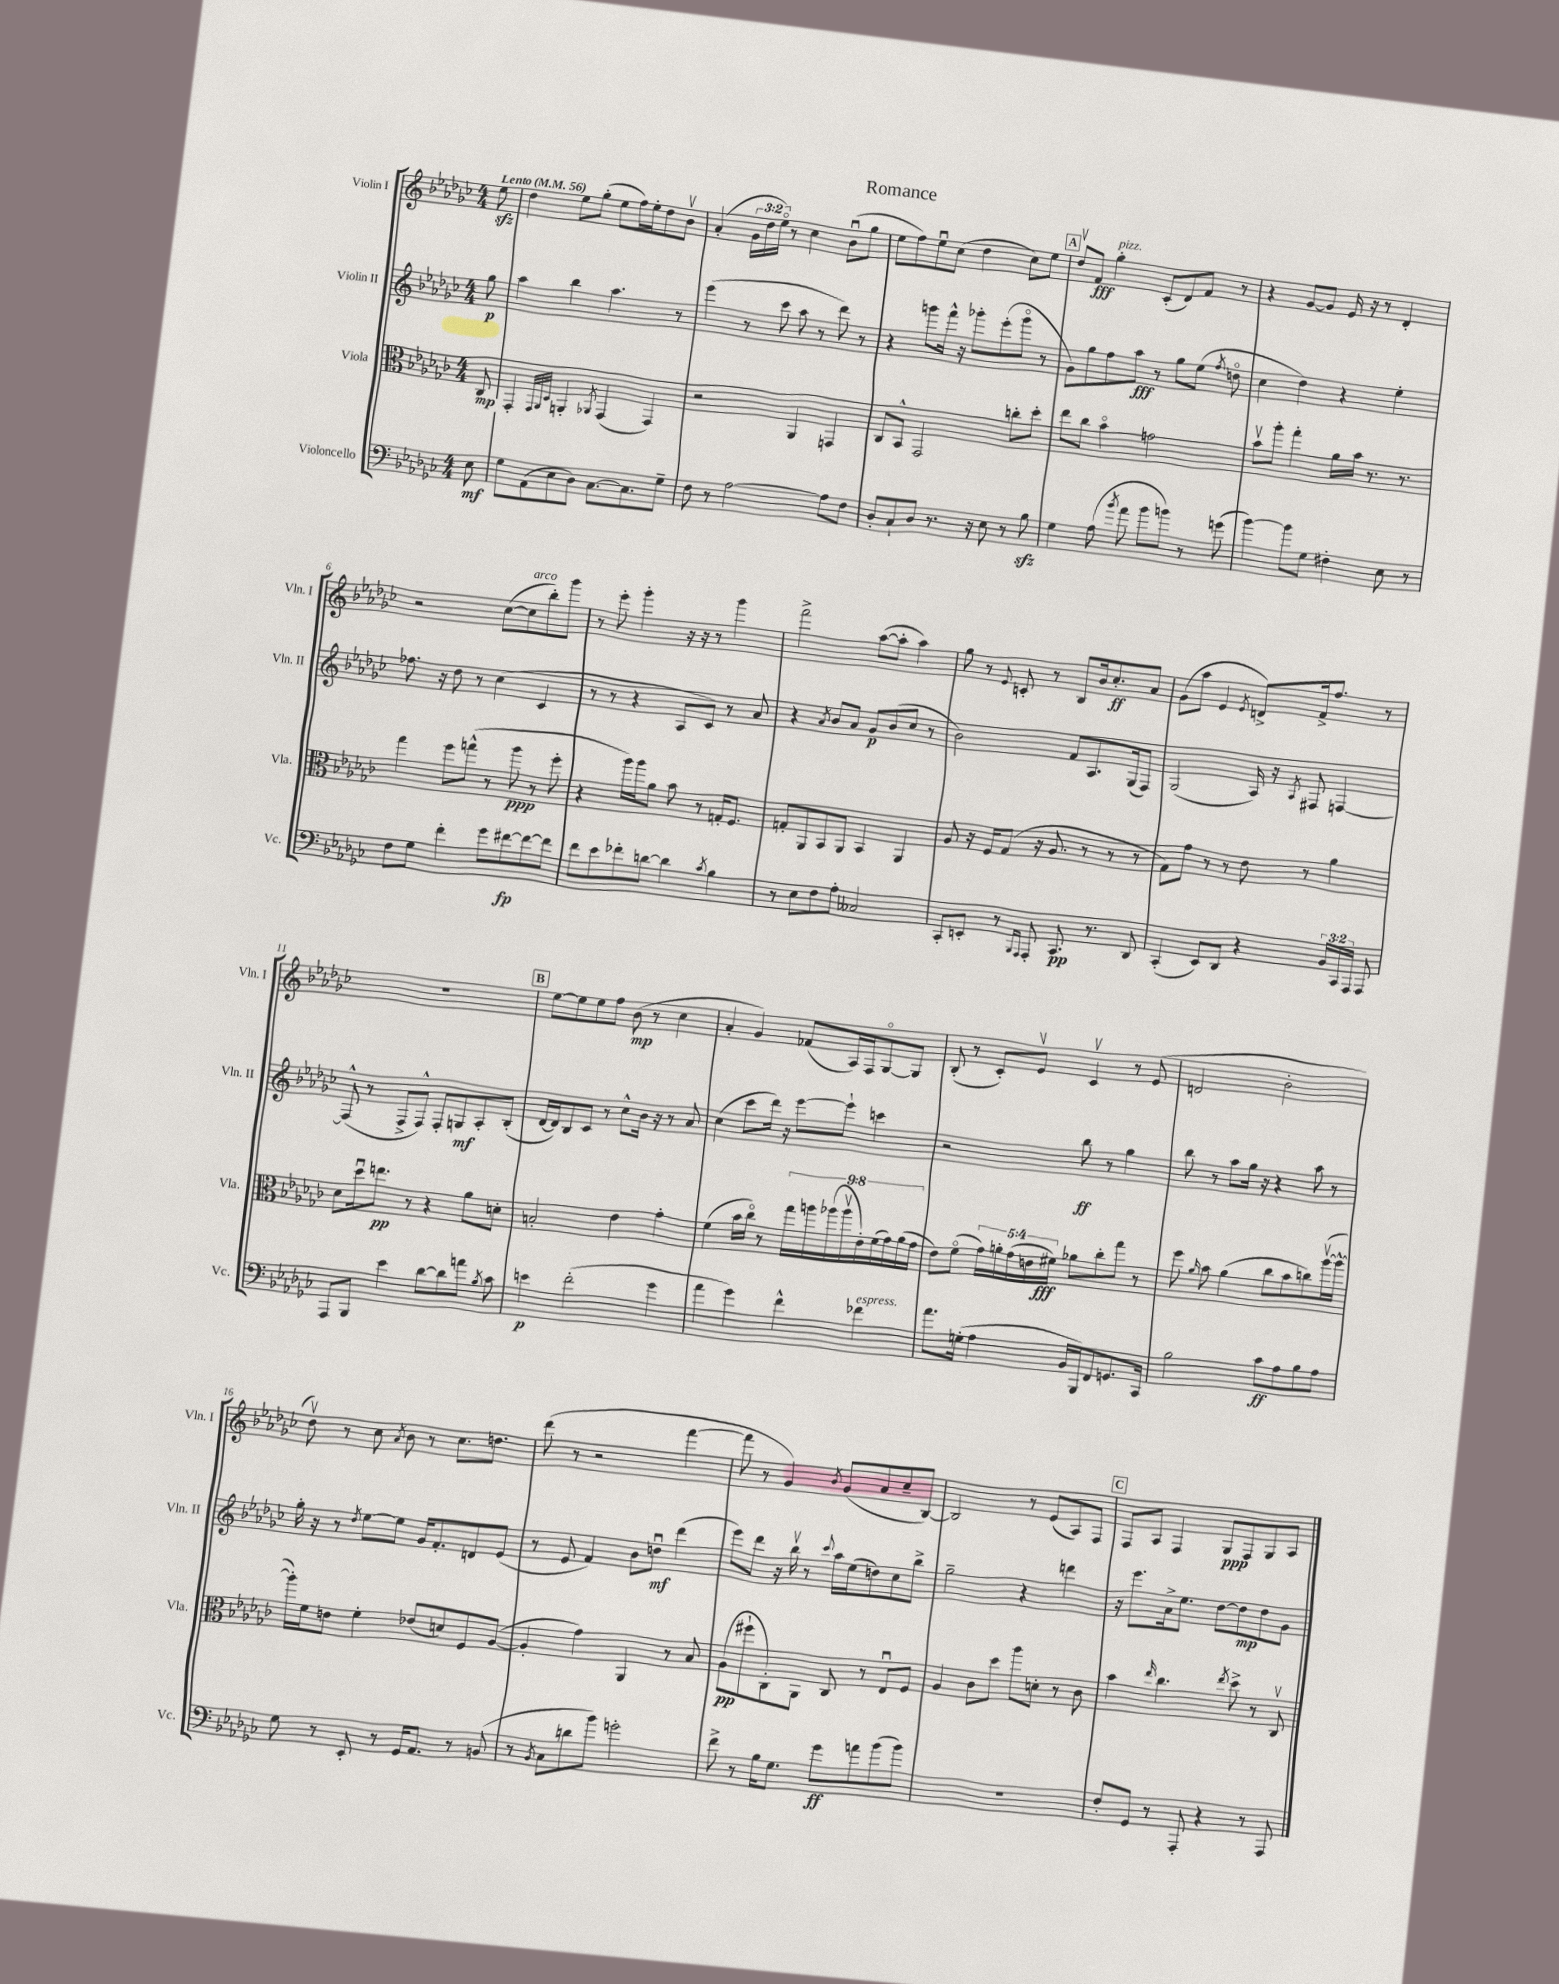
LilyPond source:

\header { title = "Romance" }
<<
\new StaffGroup <<
\new Staff = "s0" \with { instrumentName = "Violin I" shortInstrumentName = "Vln. I" } {
    \clef treble \key ges \major \numericTimeSignature \time 4/4 \override Staff.TupletNumber.text = #tuplet-number::calc-fraction-text \partial 8 \tempo "Lento" 4 = 56
    \autoBeamOff ees''8\sfz |
    des''4 ees''8[ ges''8]-.( ees''8[ f''16) ees''16-. des''8 bes'8]\upbow |
    aes'4-.( \tuplet 3/2 { ges'16[ des''16 ees''16]\flageolet) } r8 ces''4 bes'8[\downbow( ges''8] |
    ees''8[ f''8) ees''8\downbow ces''8]( des''4 ces''8[) ees''8] |
    \mark \markup { \box "A" } des''8[\upbow f'8]\fff ges''4-.^\markup { \italic "pizz." } ces'8[-.( des'8) f'8] r8 |
    r4 ges'8[~ ges'8] ees'16 r16 r8 des'4-. |
    r2 ces''8[~( ces''8^\markup { \italic "arco" } bes''8-.) ges'''8] |
    r8 ees'''8-. ges'''4-. r16 r16 r8 ges'''4 |
    f'''2-> aes''8[~( aes''8]-. aes''4) |
    ges''8 r8 \appoggiatura { ees'8 } c'8-. r8 bes8[ bes'16 ces''8.-.\ff aes'8] |
    ges'8[( aes''8] ees'4 \acciaccatura { ees'8 } d'8[->) f'16-> f''8.] r8 |
    R1 |
    \mark \markup { \box "B" } ees''8[~ ees''8 ees''8 f''8] bes'8\mp( r8 ces''4 |
    aes'4-. ges'4) fes'8[( aes16) f16 ges8~\flageolet ges8] |
    bes8-.( r8 ces'8[-.) ees'8]\upbow ces'4\upbow r8 ees'8( |
    d'2 bes'2-. |
    des''8\upbow) r8 ces''8 \acciaccatura { aes'8 } bes'8 r8 ces''8.[ d''8.] |
    des'''8( r8 r2 f'''4~ |
    f'''8 r8 ges'4) \acciaccatura { bes'8 } ges'8[( aes'8 ces''8-- bes8]~) |
    bes2 r8 ees'8[( aes8) f8] |
    \mark \markup { \box "C" } f8[ aes8] f4 ges8[\ppp f8 ges8 aes8] \bar "|." |
}
\new Staff = "s1" \with { instrumentName = "Violin II" shortInstrumentName = "Vln. II" } {
    \clef treble \key ges \major \numericTimeSignature \time 4/4 \partial 8
    \autoBeamOff ges''8\p |
    aes''4 bes''4 aes''4. r8 |
    ees'''4( r8 ces'''8 aes''8 r8 des'''8) r8 |
    r4 g'''8[ f'''16]-^ r16 ges'''8[-. ees'''8-.( ges'''8]\flageolet r8 |
    \mark \markup { \box "A" } ges'8[) ges''8 f''8 aes''8]\fff r8 ges''8[ ees''8]( \acciaccatura { f''8 } d''8\flageolet |
    ces''4 des''4) r4 ees''4-. |
    fes''8. r16 des''8 r8 ces''4( ces'4 |
    r8 r8 r4 aes8[ ces'8]) r8 aes'8 |
    r4 \acciaccatura { aes'8 } bes'8[ aes'8] ges'8[\p bes'8( ces''8] r8 |
    bes'2) f'8[ aes8. ges16( f8]) |
    ges2( aes16) r16 \acciaccatura { aes8 } fis8 f4~ |
    f8-^( r8 f8[-> f8]-^) f8[-. g8\mf aes8-. bes8]-.( |
    \mark \markup { \box "B" } des'16[~ des'16) bes8 ces'8] r8 ces''8[-^ bes'16] r16 r8 aes'8 |
    ces''4( ces'''8[ des'''16]) r16 ees'''8[~ ees'''8]-! c'''4 |
    r2 bes''8\ff r8 ges''4 |
    bes''8 r8 aes''8[ ges''16] r16 r4 aes''8 r8 |
    ges''16-. r16 r8 \acciaccatura { des''8 } ees''8[~ ees''8] ges'16[ f'8.-. d'8 ees'8]( |
    r8 ees'8 f'4) bes'8[ d''8]\downbow\mf des'''4( |
    ees'''8[) des'''8] r16 bes''16\upbow r8 \appoggiatura { ces'''8 } aes''16[ ees''16( d''8) ces''8 bes''8]-> |
    ges''2-- r4 d'''4 |
    \mark \markup { \box "C" } r16 ees'''8.[ aes'16-> ees''8.] des''8[~ des''8\mp des''8 ges'8] \bar "|." |
}
\new Staff = "s2" \with { instrumentName = "Viola" shortInstrumentName = "Vla." } {
    \clef alto \key ges \major \numericTimeSignature \time 4/4 \override Staff.TupletNumber.text = #tuplet-number::calc-fraction-text \partial 8
    \autoBeamOff ces8\mp |
    ges,4-. \grace { ges,32[ aes,32 des32] } a,4-. \acciaccatura { aes,8 } ges,4( ges,4) |
    r2 aes,4 g,4 |
    ces8[ bes,8]-^ ges,2 c''8[-. des''8]-. |
    \mark \markup { \box "A" } ees''8[ ces''8] bes'4\flageolet g'2 |
    bes'8[\upbow aes''8]-. ges''4-. aes'16[ bes'16] r8. r8. |
    ges''4 f''8[ g''8]-^( r8 aes''8\ppp r8 f''8-. |
    r4 aes''16[) aes''16 aes'8] bes'8 r8 g16[-. f8.] |
    g8[-. aes,8 bes,8 aes,8] bes,4 aes,4 |
    aes8 r16 f16[ ges8]( r16 aes8. r8 r8 r8 |
    ges8[) ges'8] r8 r8 ees'8 r8 aes'4 |
    des'8[ des''16\downbow e''8.]\pp r8 r4 aes'8[ d'8]-. |
    \mark \markup { \box "B" } b2-. ees'4 ges'4-. |
    f'4( bes'16[ ces''16]\flageolet) r8 \tuplet 9/8 { ges''16[ a''16 aes''16( aes''16\upbow ees'16-.) f'16( ges'16) aes'16( ges'16] } |
    ees'8[) f'8]\flageolet( \tuplet 5/4 { ges'16[) a'16-. ges'16( e'16 fis'16]\fff) } aes'8[ ces''8-. ges''8] r8 |
    f''8 \grace { aes'16 } bes'8 aes'4( ces''8[ bes'8 c''8) aes''16~\upbow( aes''16]~-^ |
    aes''16[-.) f'16 e'8] f'4-. ees'8[( d'8) f8 aes8]~( |
    aes4-. ges'4) aes,4 r8 bes8 |
    aes8[\pp( fis''8-! ces8-.) aes,8] ces8 r8 ees8[\downbow f8] |
    aes4 ces'8[ des''8] aes''8[ d'8]-. r8 ces'8 |
    \mark \markup { \box "C" } bes'4 \grace { ees''16 } ces''4. \acciaccatura { ees''8 } des''8-> r8 ces8\upbow \bar "|." |
}
\new Staff = "s3" \with { instrumentName = "Violoncello" shortInstrumentName = "Vc." } {
    \clef bass \key ges \major \numericTimeSignature \time 4/4 \override Staff.TupletNumber.text = #tuplet-number::calc-fraction-text \partial 8
    \autoBeamOff ees8\mf |
    ges8[ aes,8( ees8 des8]) ces8.[~ ces8. ges8]-- |
    f8 r8 aes2~ aes8[ f8] |
    des8[-. ces8-! des8] r8. r16 ees8 r8 bes8\sfz |
    \mark \markup { \box "A" } ges4 aes8( \acciaccatura { bes'8 } aes'8 bes'8[ b'8]) r8 g'8( |
    bes'4~) bes'8[ ges8] fis4-. ees8 r8 |
    f8[ ges8] f'4-. ges'8[ fis'8~\fp fis'8~ fis'8] |
    f'8[ ees'8 fes'8-. d'8]~ d'4 \acciaccatura { ces'8 } bes4 |
    r8 ees8[ f8 aes8]-. ceses2 |
    ces,8[-. e,8]-. r8 \grace { bes,,16[ aes,,16] } aes,,8-. ces,8.\pp r8. des,8 |
    ces,4-.( ees,8[) des,8] r4 \tuplet 3/2 { bes,16[ ces,16 aes,,16] } aes,,8 |
    aes,,8[ bes,,8] ees'4 des'8[~ des'8 a'8] \acciaccatura { bes8 } ces'8 |
    \mark \markup { \box "B" } e'4\p f'2-.( ges'4 |
    aes'4 ges'4) f'4-^ fes'4^\markup { \italic "espress." } |
    aes'8.[ g16]-.( aes4 bes,16[ bes,,16) f,8 g,8. ces,16] |
    bes2 ces'8[\ff aes8 bes8 aes8] |
    ges8 r8 ees,8-. r8 ges,16[ aes,8.] r8 b,8( |
    r8 \acciaccatura { bes,8 } ces8[ d'8 bes'8]) g'2-. |
    f'8-> r8 bes16[ ges8.] ges'8[\ff a'8 bes'8( bes'8]) |
    R1 |
    \mark \markup { \box "C" } f8[-. ges,8] r8 aes,,8-. r4 r8 aes,,8 \bar "|." |
}
>>
>>
